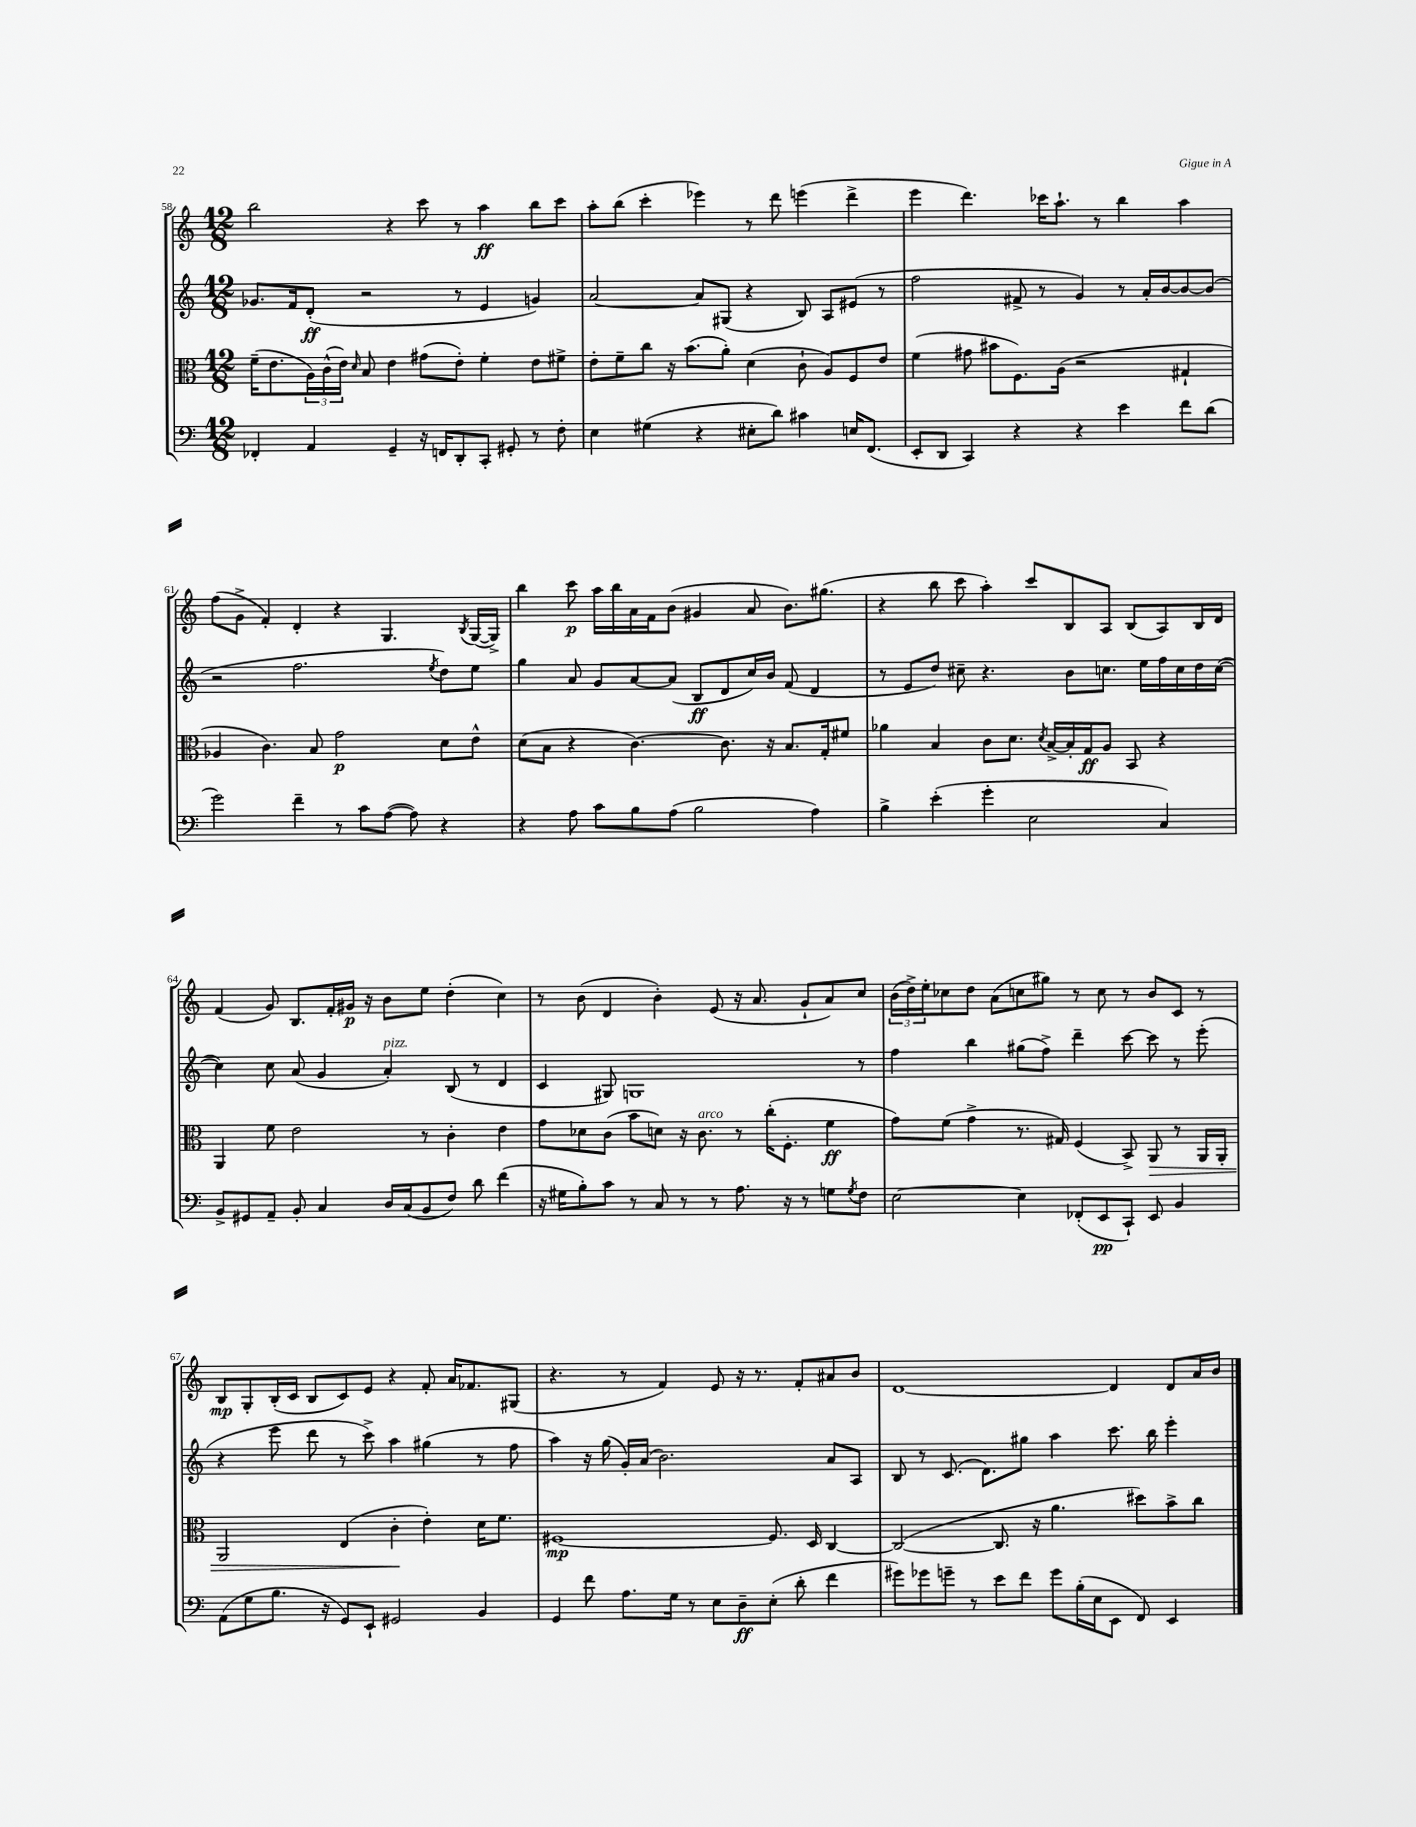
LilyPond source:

<<
\new StaffGroup <<
\new Staff = "s0" {
    \clef treble \key c \major \numericTimeSignature \time 12/8
    b''2 r4 c'''8 r8 a''4\ff b''8 c'''8 |
    a''8-. b''8( c'''4-. ees'''4) r8 d'''8 e'''4( d'''4-> |
    e'''4 d'''4.) ces'''16 a''8.-! r8 b''4 a''4 |
    f''8( g'8-> f'4-.) d'4-. r4 g4. \acciaccatura { b8 } g16~( g16->) |
    b''4 c'''8\p a''16 b''16 a'16 f'16 b'8( gis'4 a'8 b'8.) gis''8.( |
    r4 b''8 c'''8 a''4-.) c'''8 b8 a8 b8( a8) b16 d'16 |
    f'4( g'8) b8. f'16-. gis'16\p r16 b'8 e''8 d''4-.( c''4) |
    r8 b'8( d'4 b'4-.) e'8( r16 a'8. g'8-! a'8) c''8 |
    \tuplet 3/2 { b'16( d''16->) e''16-. } ces''8 d''8 a'8( c''8 gis''8) r8 c''8 r8 b'8 c'8 r8 |
    b8\mp g8-. b16-.( c'16 b8 c'8) e'8 r4 f'8-. a'16 fes'8. gis8( |
    r4. r8 f'4) e'8 r16 r8. f'8-. ais'8 b'8 |
    d'1~ d'4 d'8 a'16 b'16 \bar "|." |
}
\new Staff = "s1" {
    \clef treble \key c \major \numericTimeSignature \time 12/8
    ges'8. f'16 d'8-.\ff( r2 r8 e'4 g'4) |
    a'2~ a'8 gis8( r4 b8) a8 eis'8( r8 |
    f''2 fis'8-> r8 g'4) r8 a'16-. b'16~ b'8~ b'8( |
    r2 f''2. \acciaccatura { e''8 } d''8) e''8 |
    g''4 a'8 g'8 a'8~ a'8( b8\ff d'8 c''16) b'16 f'8( d'4 |
    r8 e'8 d''8) cis''8-- r4. b'8 c''8. e''16 f''16 c''16 d''16 c''16~( |
    c''4) c''8 a'8( g'4 a'4-.^\markup { \italic "pizz." }) b8( r8 d'4 |
    c'4 gis8) g1 r8 |
    f''4 b''4 gis''8( f''8->) d'''4-- c'''8~ c'''8 r8 e'''8-.( |
    r4 e'''8 d'''8 r8 c'''8->) a''4 gis''4( r8 f''8 |
    a''4) r16 g''16( g'16-.) a'16( b'2.) a'8 a8 |
    b8 r8 c'8.( d'8.) gis''8 a''4 c'''8. b''16 e'''4-. \bar "|." |
}
\new Staff = "s2" {
    \clef alto \key c \major \numericTimeSignature \time 12/8
    f'16--( e'8. \tuplet 3/2 { a16) c'16-^( e'16) } \grace { d'16 } b8 e'4 gis'8( e'8-.) f'4-. e'8 fis'8-> |
    e'8-. f'8-- c''8 r16 b'8.( a'8-.) d'4( c'8-! a8) f8 e'8 |
    f'4( gis'8 bis'8 f8.) a16( r2 gis4-! |
    aes4 c'4.) b8 g'2\p d'8 e'8-^ |
    d'8( b8 r4 c'4.~) c'8. r16 b8. g16-. fis'8 |
    aes'4 b4 c'8 d'8. \acciaccatura { d'8 } b16~-> b16-. g16\ff a8 b,8 r4 |
    a,4 f'8 e'2 r8 c'4-. e'4 |
    g'8 des'8 c'8( b'8 d'8) r16 c'8.^\markup { \italic "arco" } r8 c''16-.( f8.-. f'4\ff |
    g'8) f'8( g'4-> r8. gis16) f4( b,8->) a,8\> r8 a,16 a,16-. |
    a,2 e4( c'4-.\! e'4-.) d'16 f'8. |
    fis1~\mp fis8. d16 c4~ |
    c2~( c8. r16 a'4. dis''8) b'8-> c''8 \bar "|." |
}
\new Staff = "s3" {
    \clef bass \key c \major \numericTimeSignature \time 12/8
    fes,4-. a,4 g,4-- r16 f,16 d,8-. c,8-. gis,8-. r8 f8-. |
    e4 gis4( r4 eis8-. d'8) cis'4 e16 f,8.( |
    e,8-. d,8 c,4) r4 r4 e'4 f'8 d'8( |
    g'2) f'4-- r8 c'8 a8~( a8) r4 |
    r4 a8 c'8 b8 a8( b2 a4) |
    b4-> e'4-.( g'4-. e2 c4) |
    b,8-> gis,8 a,8-- b,8-. c4 d16 c16( b,8 f8) d'8 f'4( |
    r16 gis16 b8-.) c'8 r8 c8 r8 r8 a8. r16 r8 g8 \acciaccatura { g8 } f8 |
    e2~ e4 fes,8-.( e,8\pp c,8-!) e,8 b,4 |
    a,8( g8 b8. r16 g,8) e,8-! gis,2 b,4 |
    g,4 f'8 a8. g16 r8 e8 d8--\ff e8-.( d'8-. f'4 |
    gis'8) ges'8 g'8-- r8 e'8 f'8 g'8 b16-.( e16 e,8 f,8) e,4 \bar "|." |
}
>>
>>
\layout { \context { \Score currentBarNumber = #58 } }
